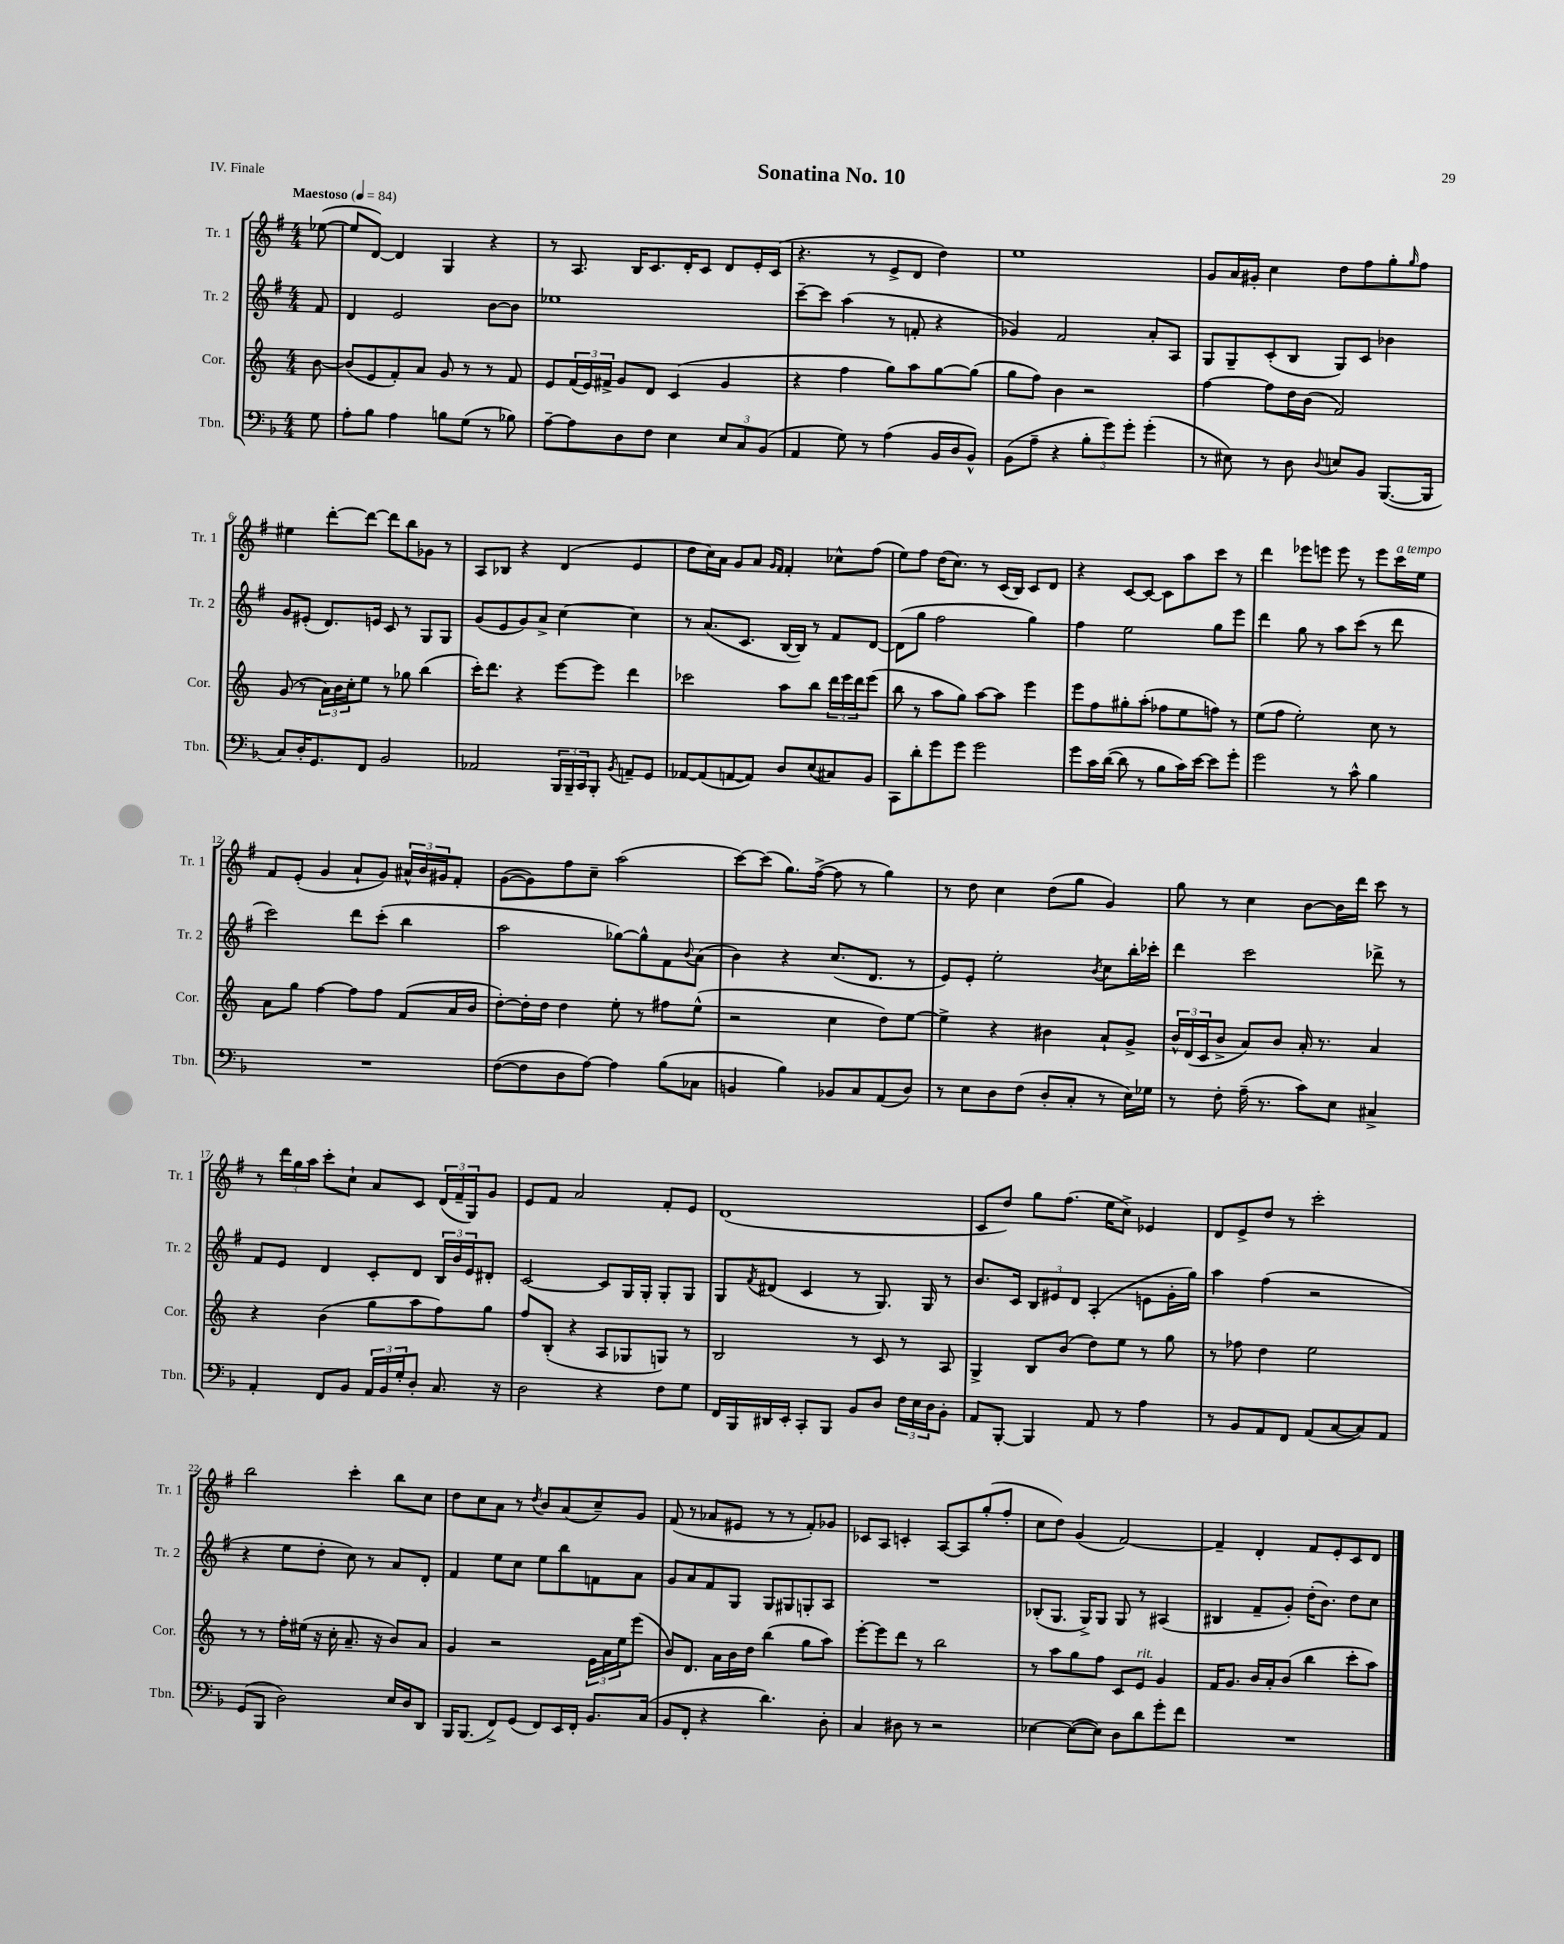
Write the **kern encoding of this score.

**kern	**kern	**kern	**kern
*staff4	*staff3	*staff2	*staff1
*clefF4	*clefG2	*clefG2	*clefG2
*k[b-]	*k[]	*k[f#]	*k[f#]
*M4/4	*M4/4	*M4/4	*M4/4
*MM84	*MM84	*MM84	*MM84
8G	[8b	8f#	([8ee-
=	=	=	=
8A'	(8b]	4d	8ee-]
8B-	8e	.	[8d)
4A	8f')	2e	4d]
.	8a	.	.
8B	8g	.	4G
(8G	8r	.	.
8r	8r	[8b	4r
8B-)	8f	8b]	.
=	=	=	=
[8A~	8e	1ee-	8r
8A]	(24f	.	8.A
.	24e)	.	.
.	24f#^	.	.
8D	8g	.	.
.	.	.	16B
8F	8d	.	8.c
4E	(4c	.	.
.	.	.	16d'
.	.	.	8c
12E	4g	.	8d
12C	.	.	.
.	.	.	16e'
(12BB-	.	.	.
.	.	.	(16c
=	=	=	=
4AA	4r	[8ccc~	4.r
.	.	8ccc]	.
8G)	4ff	(4aa	.
8r	.	.	8r
(4A	8gg)	8r	8e^
.	8aa	8f'	8d
16BB-	[8gg	4r	4dd)
16D	.	.	.
8BB-^^)	(8gg]	.	.
=	=	=	=
(8BB-	8gg	4g-)	1ee
8A~	8ff)	.	.
4r	4b	2f#	.
12B-'	2r	.	.
12g)	.	.	.
12g'	.	.	.
(4g'	.	8a'	.
.	.	8A	.
=	=	=	=
8r	[4ff	8G	8g
8E#)	.	8G~	16a
.	.	.	16g#'
8r	8ff]	(8c'	4cc
8D	16dd	8B	.
.	(16b	.	.
8qqD	.	.	.
8E	2f)	8G)	8dd
8BB-	.	8c	8ff#
([8.BBB-	.	4b-	8gg'
.	.	.	16qqgg
.	.	.	8ff#
16BBB-]	.	.	.
=	=	=	=
8C)	(8g	8g	4ee#
16D'	8r	(8e#'	.
8.GG	.	.	.
.	24a)	8.d)	[8ddd'
.	24b	.	.
.	24cc'	.	.
8FF	8ee	.	8ddd_
.	.	16e	.
2BB-	8r	8c	8ddd]
.	8gg-	8r	8bb
.	(4bb	8G	8g-
.	.	8G	8r
=	=	=	=
2AA-	16ccc')	(8g	8A
.	8.ddd	.	.
.	.	8e	8B-
.	4r	8g)	4r
.	.	8a^	.
24BBB-	[8eee	[4cc	(4d
24BBB-~	.	.	.
24CC	.	.	.
8BBB-'	8eee]	.	.
8qBB-	.	.	.
8AA~	4ddd	4cc]	4e
8GG	.	.	.
=	=	=	=
[8AA-	2ccc-	8r	8dd
(8AA-]	.	(8.a	16cc)
.	.	.	16a
[8AA	.	.	8g
.	.	8.c	.
8AA])	.	.	8a
.	.	.	16qqg
.	.	.	16qqf#
8D	8aa	[16B	4f#'
.	.	16B])	.
(8E	8bb	8r	.
8C#)	24ddd	8f#	8cc-^^
.	24eee	.	.
.	24ddd	.	.
8BB-	(8eee	[8d	(8ff#
=	=	=	=
8CC	8bb	(8d]	8ee)
8d'	8r	8gg	8ff#
8g	8aa	2ff#	(16dd
.	.	.	8.cc)
8g	8gg)	.	.
2g	[8aa	.	8r
.	8aa]	.	(16c
.	.	.	16B)
.	4eee	4gg)	8c
.	.	.	8d
=	=	=	=
8g	8eee	4ff#	4r
16c	8ff	.	.
([16d	.	.	.
8d]	8gg#'	2ee	[8c
8r	(8aa'	.	8c_
8B-	8ff-	.	8c]
16c)	8ee	.	8aa
[16e	.	.	.
8e]	8ff)	8gg	8ccc
8g'	8r	8eee	8r
=	=	=	=
2g	(8ee	4ddd	4ddd
.	8ff	.	.
.	2ee')	8gg	8eee-
.	.	8r	8eee
8r	.	8aa	8eee
8c^^	.	(8ccc	8r
4B-	8cc	8r	8eee
.	8r	8ddd	16ccc
.	.	.	16ee
=	=	=	=
1r	8a	2ccc)	8f#
.	8gg	.	(8e'
.	[4ff	.	4g
.	8ff]	8ddd	8a`
.	8ff	(8ccc'	8g)
.	(8f	4bb	24a#^^
.	.	.	24b
.	.	.	24g#
.	16a	.	8f#'
.	16b	.	.
=	=	=	=
([8F	[8dd')	2aa	([8g
8F]	16dd']	.	8g])
.	16dd	.	.
8D	4dd	.	8ff#
[8A)	.	.	8cc~
4A]	8ee'	[8gg-)	(2aa
.	8r	8gg-^^]	.
(8B-	8ff#	8f#	.
.	.	8qqb	.
8C-	(8ee^^	(8a	.
=	=	=	=
4BB	2r	4b)	[8ccc)
.	.	.	(8ccc]
4B-)	.	4r	8.gg)
.	.	.	([16ff#^
8BB-	4cc	(8.cc	8ff#]
8C	.	.	8r
.	.	8.d	.
(8AA	8dd)	.	4gg)
8D)	[8ee	8r	.
=	=	=	=
8r	4ee^]	8e)	8r
8E	.	8e'	8dd
8D	4r	2ee'	4cc
(8F	.	.	.
8D'	4b#	.	(8dd
8C'	.	.	8gg
.	.	8qb	.
8r	8a`	8cc	4g)
16E)	8g^	16bb'	.
16G-	.	16ccc-'	.
=	=	=	=
8r	24b^^	4ddd	8gg
.	(24d	.	.
.	24c	.	.
8F'	8b^	.	8r
(16A~	8a)	2ccc	4cc
8.r	.	.	.
.	8b	.	.
8c)	16a'	.	[8b
.	8.r	.	.
8E	.	.	16b]
.	.	.	16ddd
4C#^	4a	8ddd-^	8ccc
.	.	8r	8r
=	=	=	=
4AA'	4r	8f#	8r
.	.	8e	24ddd
.	.	.	24gg
.	.	.	24aa
8FF	(4b	4d	8ccc'
8BB-	.	.	8cc`
24AA	8gg	8c'	8a
24BB-	.	.	.
24G'	.	.	.
8D'	8aa	8d	8c
8.C	8ff)	24B	(24d
.	.	24b	24f#~
.	.	24e	24G)
.	8gg	8d#'	8g
16r	.	.	.
=	=	=	=
2D	8ff	[2c	8e
.	(8B'	.	8f#
.	4r	.	2a
4r	8A	8c]	.
.	8G-	16G	.
.	.	16G'	.
8F	8G)	8G'	8f#'
8G	8r	8G	8e
=	=	=	=
16FF	2B	8G	(1d
16BBB-	.	.	.
.	.	8qf#	.
16DD#	.	(8d#	.
16EE'	.	.	.
8CC'	.	4c	.
8BBB-	.	.	.
8BB-	8r	8r	.
8D	8c	8.G)	.
24F	8r	.	.
24E	.	.	.
.	.	16G	.
24D	.	.	.
8BB-'	8A	8r	.
=	=	=	=
8AA	4G^	8.b	8c
[8BBB-'	.	.	8dd)
.	.	16c	.
4BBB-]	8B	12B	8gg
.	.	12e#	.
.	(8b	.	(8.ff#
.	.	12d	.
8AA	8dd)	(4A'	.
.	.	.	16ee
8r	8ee	.	8cc^)
4A	8r	8e	4e-
.	8gg	16g'	.
.	.	16gg)	.
=	=	=	=
8r	8r	4aa	8d
8BB-	8ff-	.	8e^
8AA	4dd	(4ff#	8dd
8FF	.	.	8r
(8AA	2ee	2r	2ccc'
[8C	.	.	.
8C])	.	.	.
8AA	.	.	.
=	=	=	=
(8GG	8r	4r	2bb
8BBB-	8r	.	.
2D)	16ff'	8ee	.
.	(16ee#	.	.
.	16r	8dd'	.
.	16cc'	.	.
.	8.a~	8cc)	4ccc'
.	.	8r	.
.	16r	.	.
16E	8b)	8a	8bb
16D	.	.	.
8DD	8a	8d'	8cc
=	=	=	=
16BBB-	4g	4f#	8dd
(8.BBB-	.	.	.
.	.	.	8cc
8FF^)	2r	8ee	8a
(8GG	.	8cc	8r
.	.	.	8qdd
8FF)	.	8ee	8b
16EE	.	8bb	(8a
16FF'	.	.	.
8.BB-	24e	8f	8cc~)
.	24a	.	.
.	24ee	.	.
.	(8eee	8a	8g
(16C	.	.	.
=	=	=	=
8BB-	8b)	8g	(8f#
8FF'	8.d	8a	8r
4r	.	8f#	8a-
.	16a	.	.
.	16b	8G	8e#
.	16dd	.	.
4.d)	(4bb	8G	8r
.	.	8G#	8r
.	8gg	8G'	8f#')
8D'	8aa)	8A	8g-
=	=	=	=
4C	[8eee'	1r	8c-
.	8eee]	.	8A
8D#	8ddd	.	4c'
8r	8r	.	.
2r	2bb	.	[8A
.	.	.	8A]
.	.	.	(8gg'
.	.	.	8ff#'
=	=	=	=
[4E-	8r	(8B-'	8cc
.	8aa	8.G	8dd)
(8E-_	8gg	.	(4g
.	.	16G^)	.
8E-])	8ff	8G	.
8D	8c	8G	[2f#)
8d	8e	8r	.
8g'	4g	(4A#	.
8f	.	.	.
=	=	=	=
1r	16f	4B#	4f#~]
.	8.g	.	.
.	16b	8f#~	4d'
.	16a'	.	.
.	(8b	8g')	.
.	4bb	(16dd'	8f#
.	.	8.b)	.
.	.	.	8e'
.	8ccc'	8dd	8c
.	8aa)	8cc	8d
==	==	==	==
*-	*-	*-	*-
